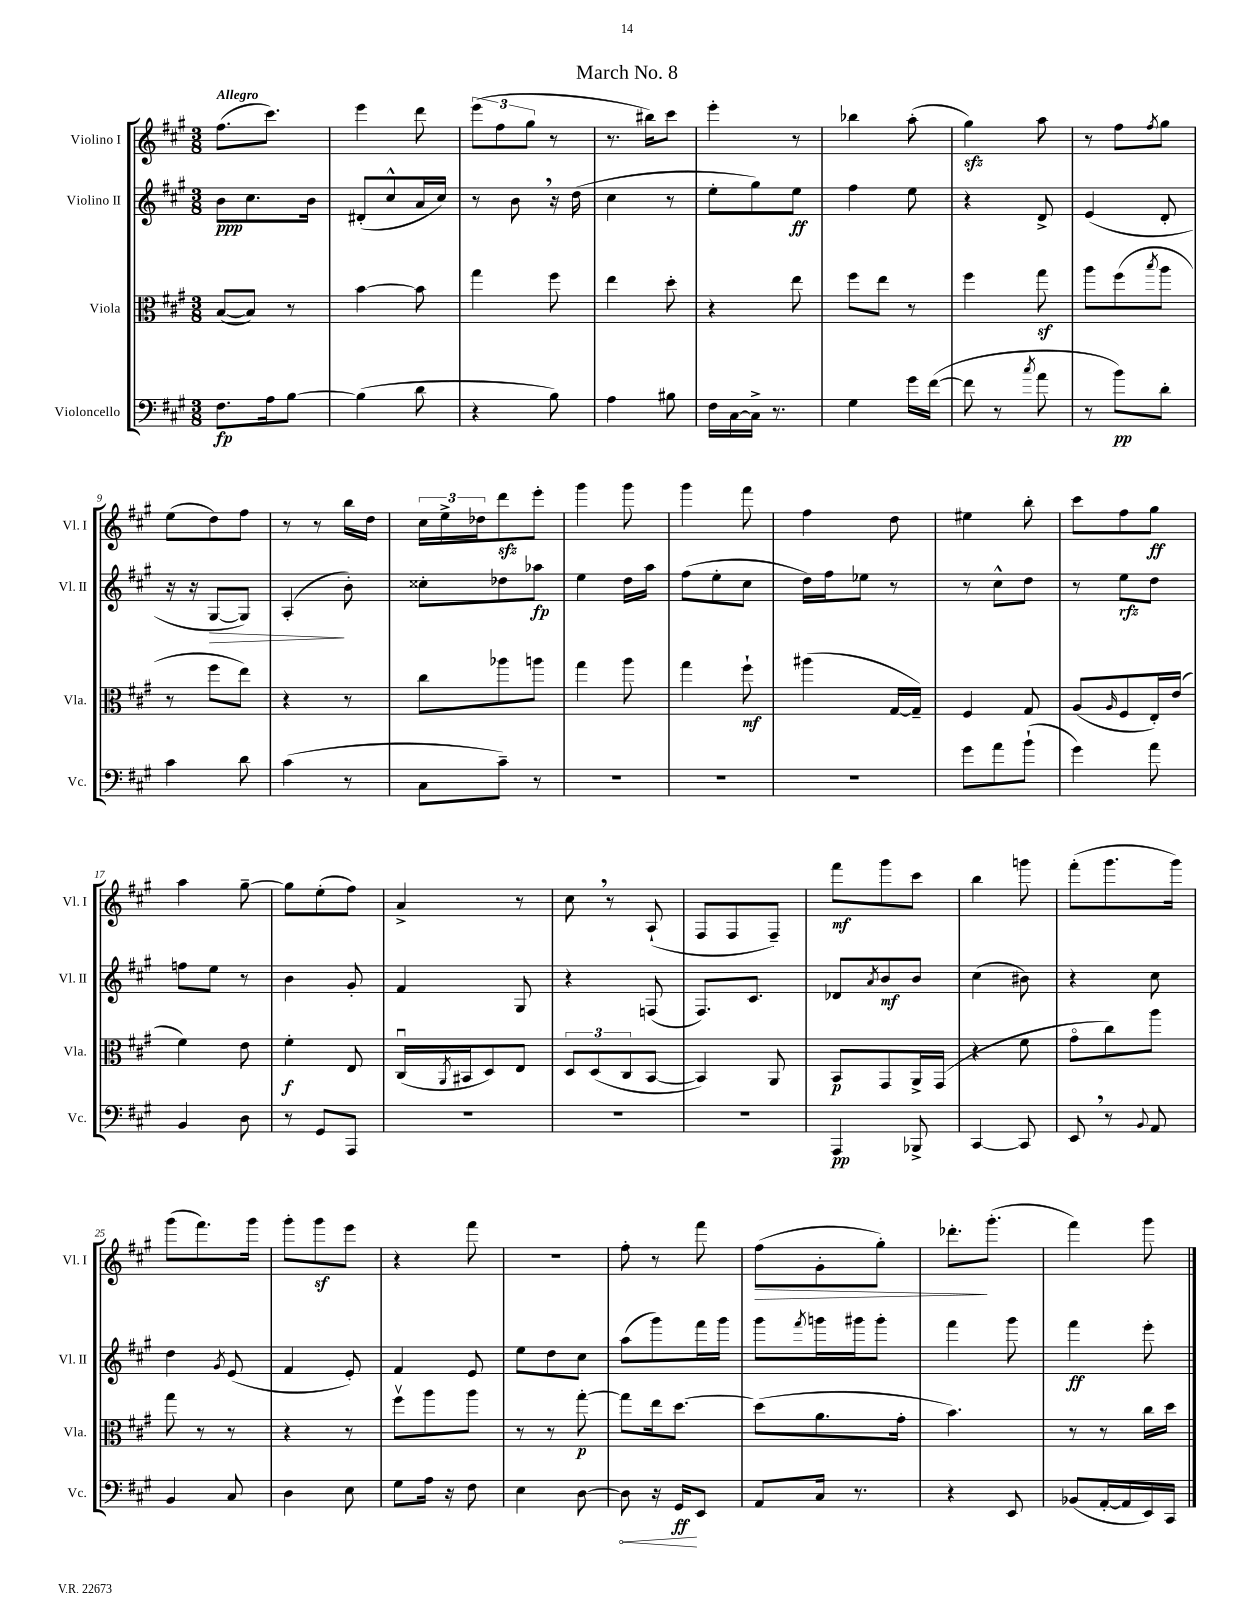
\header { title = "March No. 8" }
<<
\new StaffGroup <<
\new Staff = "s0" \with { instrumentName = "Violino I" shortInstrumentName = "Vl. I" } {
    \clef treble \key a \major \numericTimeSignature \time 3/8 \tempo "Allegro"
    fis''8.( cis'''8.) |
    e'''4 d'''8 |
    \tuplet 3/2 { e'''8( fis''8 gis''8 } r8 |
    r8. bis''16) cis'''8 |
    e'''4-. r8 |
    bes''4 a''8-.( |
    gis''4\sfz) a''8 |
    r8 fis''8 \acciaccatura { fis''8 } gis''8 |
    e''8( d''8) fis''8 |
    r8 r8 b''16 d''16 |
    \tuplet 3/2 { cis''16 e''16-> des''16 } d'''8\sfz e'''8-. |
    gis'''4 gis'''8 |
    gis'''4 fis'''8 |
    fis''4 d''8 |
    eis''4 b''8-. |
    cis'''8 fis''8 gis''8\ff |
    a''4 gis''8~-- |
    gis''8 e''8-.( fis''8) |
    a'4-> r8 |
    cis''8 \breathe r8 a8-!( |
    fis8 fis8 fis8--) |
    fis'''8\mf gis'''8 cis'''8 |
    b''4 g'''8 |
    fis'''8-.( gis'''8. gis'''16) |
    gis'''8( fis'''8.) gis'''16 |
    gis'''8-. gis'''8\sf e'''8 |
    r4 fis'''8 |
    R4. |
    fis''8-. r8 fis'''8 |
    fis''8\>( gis'8-. gis''8-.) |
    des'''8.-.\! gis'''8.-.( |
    fis'''4) gis'''8 \bar "|." |
}
\new Staff = "s1" \with { instrumentName = "Violino II" shortInstrumentName = "Vl. II" } {
    \clef treble \key a \major \numericTimeSignature \time 3/8
    b'8\ppp cis''8. b'16 |
    dis'8-.( cis''8-^ a'16 cis''16) |
    r8 b'8 \breathe r16 d''16( |
    cis''4 r8 |
    e''8-. gis''8) e''8\ff |
    fis''4 e''8 |
    r4 d'8-> |
    e'4( d'8-. |
    r16 r16 gis8~\> gis8) |
    a4-.\!( b'8-.) |
    cisis''8-. des''8 aes''8\fp |
    e''4 d''16 a''16 |
    fis''8( e''8-. cis''8 |
    d''16) fis''16 ees''8 r8 |
    r8 cis''8-^ d''8 |
    r8 e''8\rfz d''8 |
    f''8 e''8 r8 |
    b'4 gis'8-. |
    fis'4 gis8 |
    r4 f8( |
    fis8.) cis'8. |
    des'8 \acciaccatura { a'8 } b'8\mf b'8 |
    cis''4( bis'8) |
    r4 cis''8 |
    d''4 \acciaccatura { gis'8 } e'8( |
    fis'4 e'8-.) |
    fis'4 e'8 |
    e''8 d''8 cis''8 |
    a''8( gis'''8) fis'''16 gis'''16 |
    gis'''8 \acciaccatura { fis'''8 } g'''16 gis'''16 gis'''8-. |
    fis'''4 gis'''8 |
    fis'''4\ff e'''8-. \bar "|." |
}
\new Staff = "s2" \with { instrumentName = "Viola" shortInstrumentName = "Vla." } {
    \clef alto \key a \major \numericTimeSignature \time 3/8
    b8~( b8) r8 |
    b'4~ b'8 |
    gis''4 fis''8 |
    e''4 d''8-. |
    r4 e''8 |
    fis''8 e''8 r8 |
    fis''4 gis''8\sf |
    a''8 fis''8( \acciaccatura { b''8 } a''8 |
    r8 fis''8 e''8) |
    r4 r8 |
    cis''8 aes''8 a''8 |
    gis''4 a''8 |
    gis''4 fis''8-!\mf |
    ais''4( gis16~ gis16--) |
    fis4 gis8 |
    a8( \grace { a16 } fis8 e16-.) e'16( |
    fis'4) e'8 |
    fis'4-.\f e8 |
    cis16\downbow( \acciaccatura { a,8 } bis,16 d8) e8 |
    \tuplet 3/2 { d8 d8( cis8 } b,8~ |
    b,4) a,8 |
    b,8\p gis,8 a,16-> gis,16( |
    r4 fis'8 |
    gis'8\flageolet cis''8) a''8 |
    gis''8 r8 r8 |
    r4 r8 |
    fis''8\upbow a''8 a''8 |
    r8 r8 gis''8~-.\p |
    gis''8 e''16 d''8.~ |
    d''8( a'8. gis'16-. |
    b'4.) |
    r8 r8 cis''16 d''16 \bar "|." |
}
\new Staff = "s3" \with { instrumentName = "Violoncello" shortInstrumentName = "Vc." } {
    \clef bass \key a \major \numericTimeSignature \time 3/8
    fis8.\fp a16 b8~ |
    b4( d'8 |
    r4 b8) |
    a4 bis8 |
    fis16 cis16~ cis16-> r8. |
    gis4 gis'16 fis'16~( |
    fis'8 r8 \acciaccatura { cis''8 } a'8 |
    r8 b'8\pp) d'8-. |
    cis'4 d'8 |
    cis'4( r8 |
    cis8 cis'8--) r8 |
    R4. |
    R4. |
    R4. |
    gis'8 a'8 b'8-!( |
    gis'4) a'8 |
    b,4 d8 |
    r8 gis,8 a,,8 |
    R4. |
    R4. |
    R4. |
    a,,4\pp bes,,8-> |
    cis,4~ cis,8 |
    e,8 \breathe r8 \appoggiatura { b,8 } a,8 |
    b,4 cis8 |
    d4 e8 |
    gis8 a16 r16 fis8 |
    e4 d8~ |
    \once \override Hairpin.circled-tip = ##t d8\< r16 gis,16\ff\! e,8 |
    a,8 cis16 r8. |
    r4 e,8 |
    bes,8( a,16~-. a,16 e,16) cis,16 \bar "|." |
}
>>
>>
